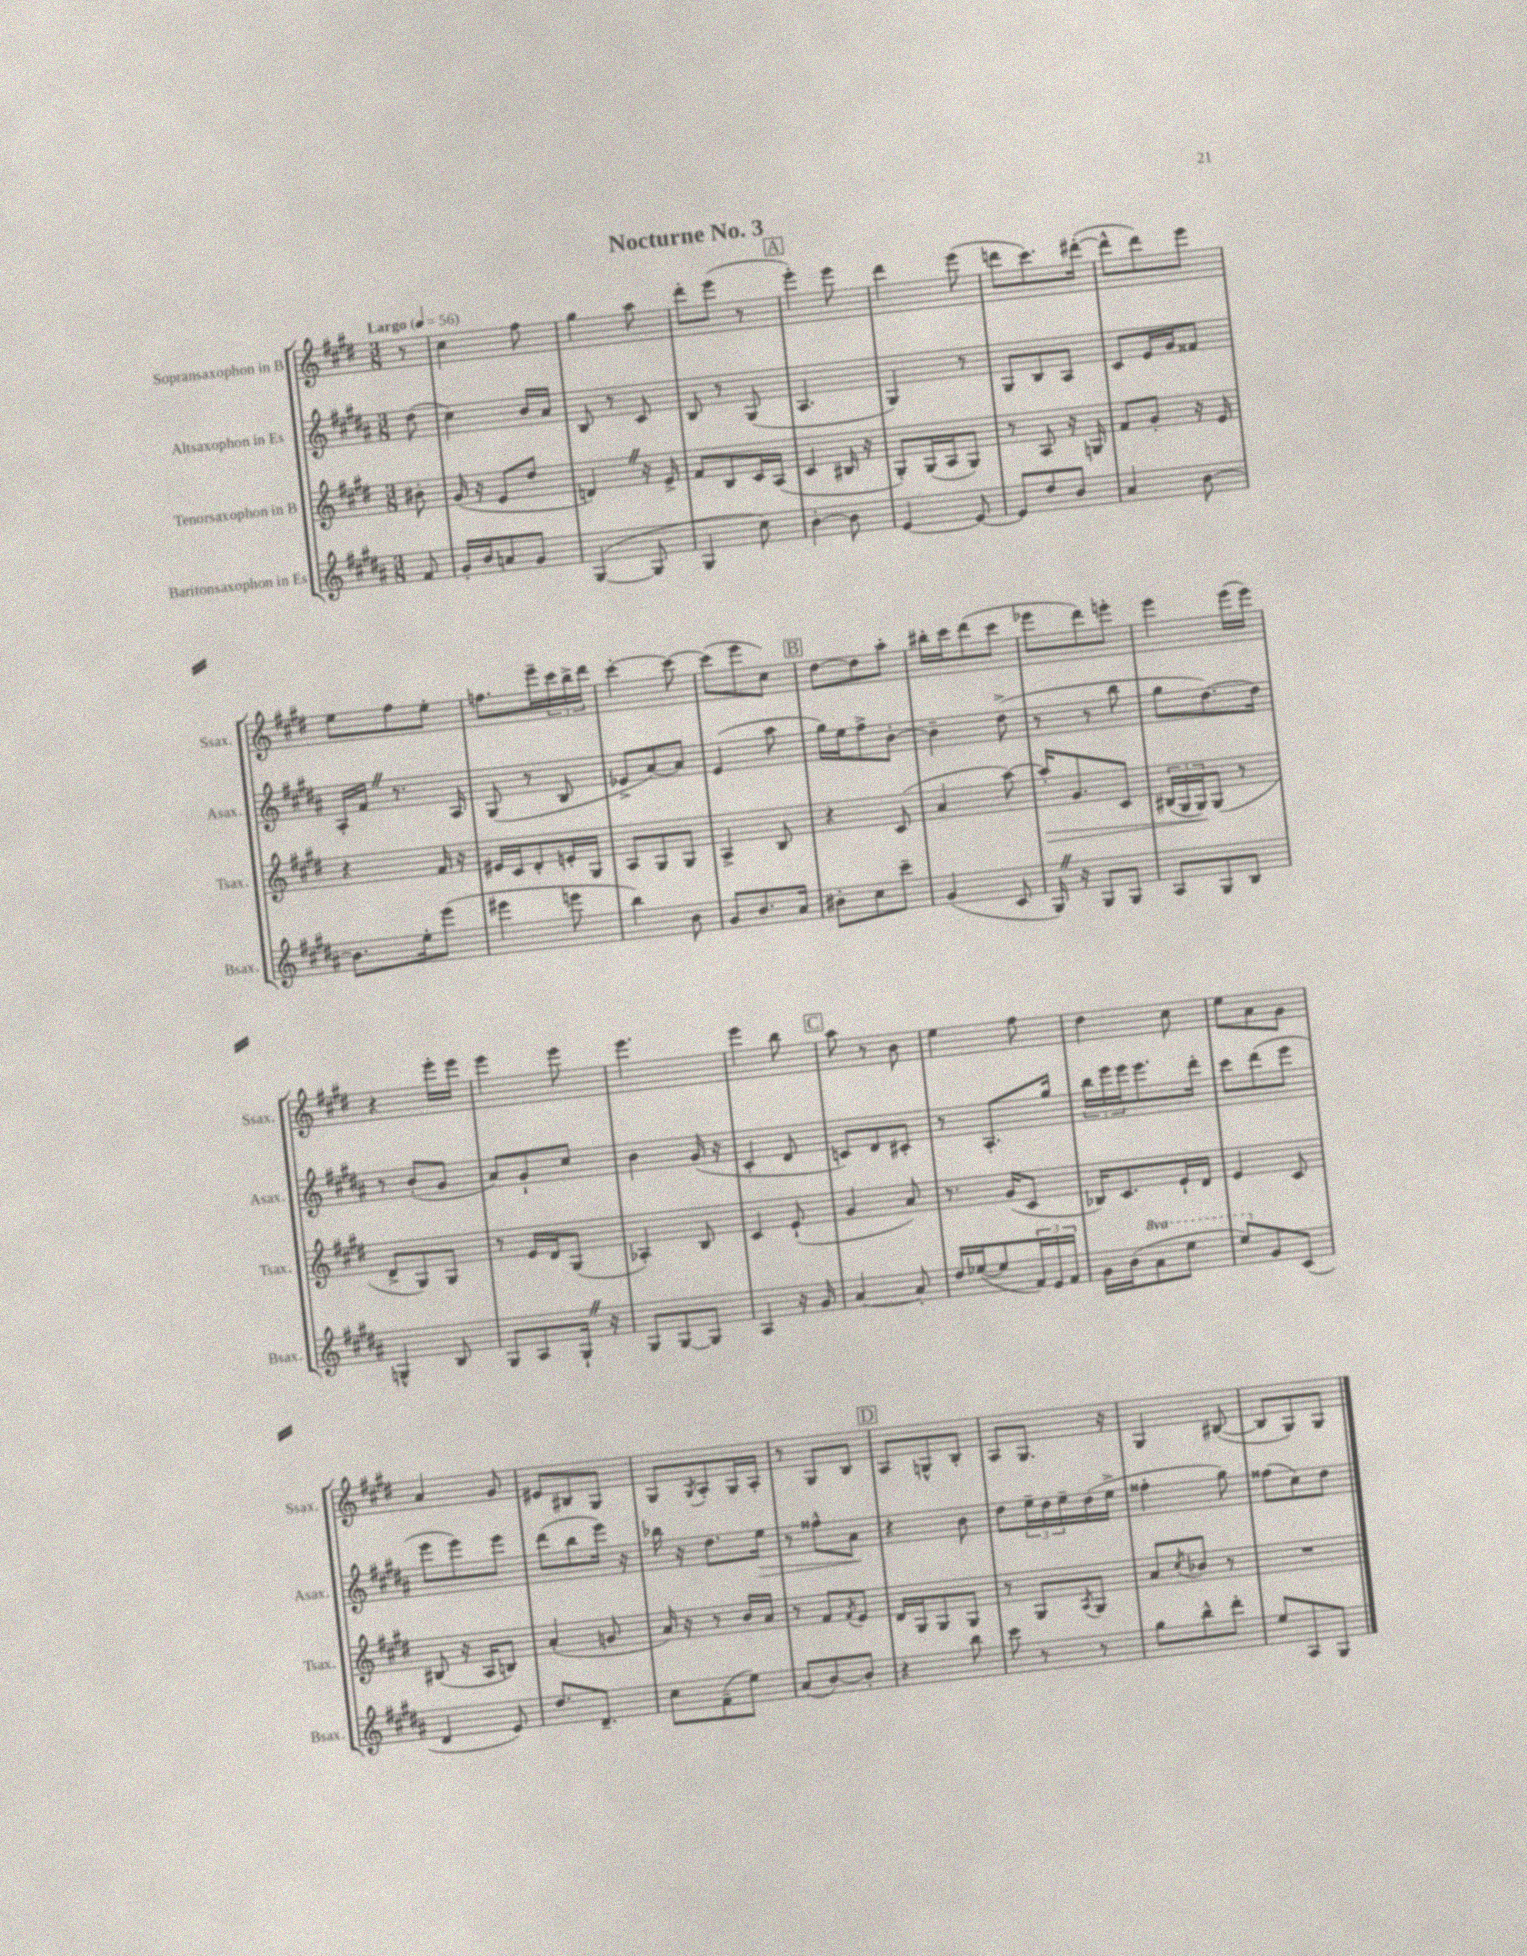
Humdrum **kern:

**kern	**kern	**kern	**kern
*staff4	*staff3	*staff2	*staff1
*clefG2	*clefG2	*clefG2	*clefG2
*k[f#c#g#d#a#]	*k[f#c#g#d#]	*k[f#c#g#d#a#]	*k[f#c#g#d#]
*M3/8	*M3/8	*M3/8	*M3/8
*MM56	*MM56	*MM56	*MM56
8f#	8b#'	(8dd#	8r
=	=	=	=
16g#'	(16g#	4cc#)	4cc#
16b	16r	.	.
8a	8e	.	.
8g#	8dd#	16b	8ff#
.	.	16a#	.
=	=	=	=
([4G#	4d)	8B	4gg#
.	.	8r	.
8G#]	16r	8c#	8aa
.	16e^	.	.
=	=	=	=
4G#	8f#	8B	8ddd#'
.	8B	8r	(8eee
8cc#)	16c#	(8G#	8r
.	(16A	.	.
=	=	=	=
[4b'	4c#	4.A#	4eee')
8b]	16B#	.	8eee
.	16r	.	.
=	=	=	=
[4e	8G#')	4G#)	4ddd#
.	(16G#	.	.
.	16A	.	.
8e_	8G#)	8r	(8eee
=	=	=	=
8e]	8r	8G#	8ddd
8dd#	8A	8B	8.ccc#)
8b	16r	8A#	.
.	16G	.	([16ddd#'
=	=	=	=
4a#	8f#	8c#	8ddd#^^]
.	8g#'	16e	8ddd#)
.	.	16g#	.
[8b	16r	8f##	8eee
.	16e	.	.
=	=	=	=
8.b]	4r	16A#'	8ee
.	.	16f#	.
.	.	8.r	8ff#
16ee'	.	.	.
(8eee	16f#	.	8ee'
.	16r	16A#	.
=	=	=	=
4eee#	16e#	(8G#	8.ff
.	16c#	.	.
.	8d#'	8r	.
.	.	.	16eee~
8eee	16e'	8B	24ccc#
.	.	.	24bb^
.	16G#	.	.
.	.	.	24ddd#
=	=	=	=
4bb)	8A	8e-^	[4ccc#'
.	8G#	[8a#)	.
8b	8G#	8a#]	8ccc#_
=	=	=	=
8g#	4A^	(4e	(8ccc#]
8.b	.	.	8eee
.	8B	8aa#	8cc#)
16a#	.	.	.
=	=	=	=
8b#'	4r	16gg#)	[8dd#
.	.	16ee	.
8cc#	.	8ff#^	8dd#]
8ccc#~	(8c#	[8b'	8aa'
=	=	=	=
(4g#	4a	4b~]	16bb#'
.	.	.	16ccc#
.	.	.	(8ddd#
8c#	[8aa)	(8dd#^	8ccc#
=	=	=	=
16G#)	16aa']	8r	8eee-
16r	8.g#	.	.
8G#	.	8r	8ddd#)
8G#	8c#	8bb	8eee'
=	=	=	=
8A#	(24B#	8gg#	4eee
.	24G#	.	.
.	24G#)	.	.
8G#	(8G#	[8.dd#)	.
8B	8r	.	(16eee
.	.	16dd#]	16eee)
=	=	=	=
4G^^	8d#^	8r	4r
.	8G#)	(8b'	.
8B	8G#	8g#	16eee'
.	.	.	16eee
=	=	=	=
8G#	8r	8a#)	4eee
8A#	16e	8g#`	.
.	16d#	.	.
16G#`	(8G#	8cc#	8eee
16r	.	.	.
=	=	=	=
8G#	4A-')	4b	4.eee
[8G#	.	.	.
8G#]	8B	(16g#	.
.	.	16r	.
=	=	=	=
4A#	4c#	4c#'	4eee
16r	(8e`	8d#	8bb
16g#	.	.	.
=	=	=	=
[4a#	4g#	8c)	8aa
.	.	8d#	8r
8a#']	8a)	8c#'	8b
=	=	=	=
16dd#	8.r	8r	4ee
([16ee-	.	.	.
8ee-]	.	8.A#'	.
.	(16g#	.	.
24f#)	8c#	.	8ff#
24e	.	.	.
.	.	16gg#	.
24f#	.	.	.
=	=	=	=
16g#	16B-)	24bb	4dd#
.	.	24eee	.
(16b	8.c#	.	.
.	.	24eee	.
8aa#	.	8.eee	.
8eee	16e`	.	8cc#
.	16d#	16ddd#'	.
=	=	=	=
8eee)	4e	8ccc#	8ee
8g#	.	(8ddd#	8a
(8c#	8c#	8eee	8g#
=	=	=	=
4d#	(8B#	8eee	4a
.	16r	8eee)	.
.	16A	.	.
8e)	8B)	8eee	8g#
=	=	=	=
8.dd#	(4a'	(8ddd#	8e#
.	.	8bb	8B#
8.d#~	.	.	.
.	8g	16eee)	8G#
.	.	16r	.
=	=	=	=
8cc#	16a)	16bb-	8G#
.	16r	16r	.
.	.	.	8qG#
(8f#~	8r	8.dd#	8A'
8ee)	16b	.	16G#
.	16a	16ee	16A'
=	=	=	=
(8a#	8r	8r	8r
[8b)	8f#	8ff##^^	8G#
.	8qf#	.	.
8b']	8e	8a#	8B
=	=	=	=
4r	16d#	4r	8A
.	16G#	.	.
.	8G#	.	8G^^
8bb	8G#	8b	8B'
=	=	=	=
8ccc#	8r	8dd#	8A
8r	8G#	24ee~	8.G#
.	.	24dd#	.
.	.	24ee~	.
.	8qA	.	.
8r	8G#	(16dd#	.
.	.	16ee^	16r
=	=	=	=
8gg#	8a	4ff##'	4G#
.	8qcc#	.	.
8bb^^	8b-	.	.
8ddd#'	8r	8gg#)	([8B#
=	=	=	=
8ee	4.r	(8ff##	8B#]
8A#	.	8cc#)	8G#)
8G#	.	8dd#	8G#
==	==	==	==
*-	*-	*-	*-
